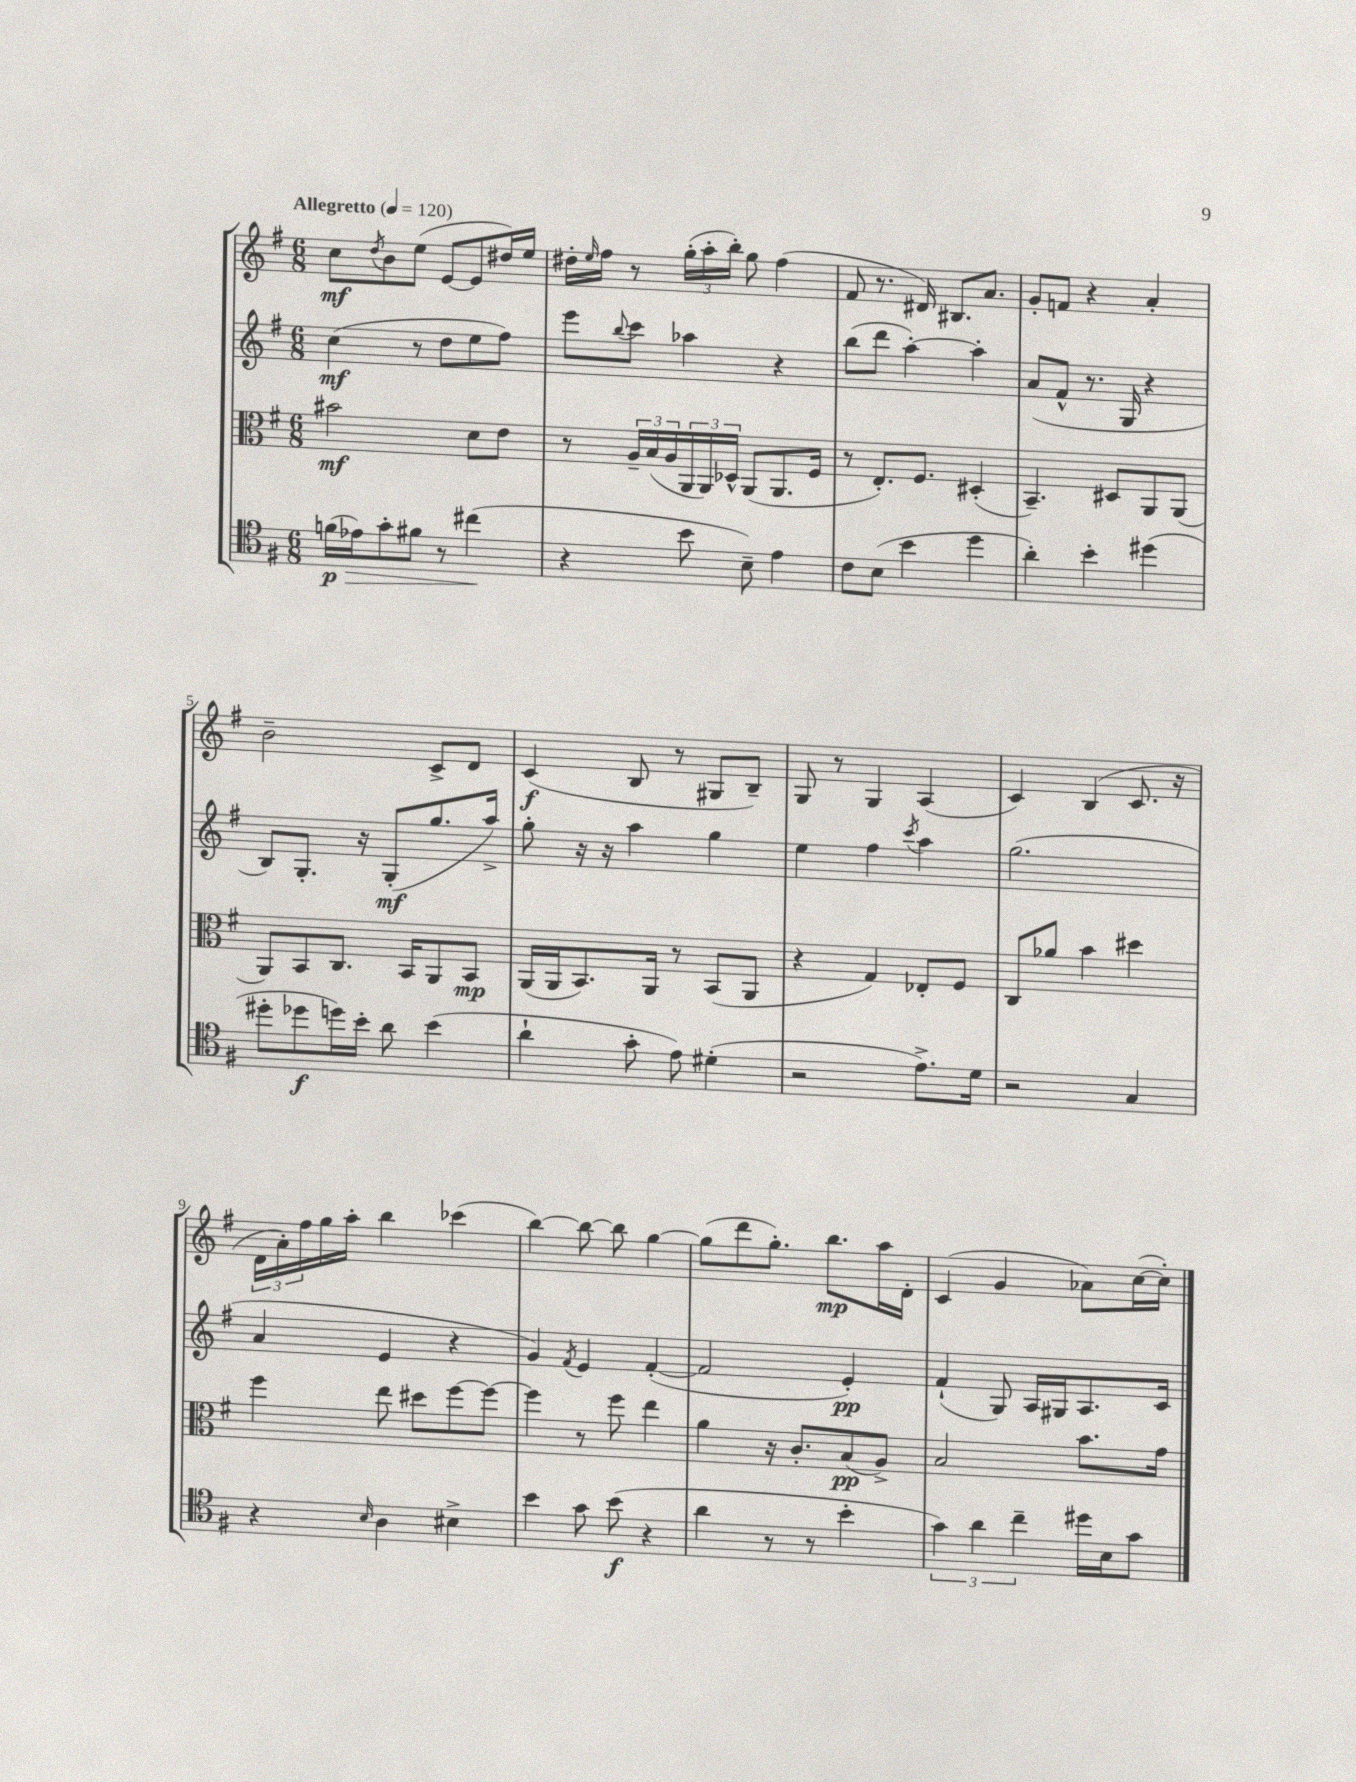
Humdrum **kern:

**kern	**dynam	**kern	**dynam	**kern	**dynam	**kern	**dynam
*part4	*part4	*part3	*part3	*part2	*part2	*part1	*part1
*staff4	*staff4	*staff3	*staff3	*staff2	*staff2	*staff1	*staff1
*clefC4	*	*clefC3	*	*clefG2	*	*clefG2	*
*k[f#]	*	*k[f#]	*	*k[f#]	*	*k[f#]	*
*M6/8	*	*M6/8	*	*M6/8	*	*M6/8	*
*MM120	*	*MM120	*	*MM120	*	*MM120	*
=1	=1	=1	=1	=1	=1	=1	=1
!	!	!	!	!	!	!LO:TX:a:B:t=Allegretto	!
!	!LO:HP:b	!	!	!	!	!	!
(16fn\LL	> p	2b#X\	mf	(4cc\	mf	8cc\L	mf
16e-X\J)	.	.	.	.	.	.	.
.	.	.	.	.	.	8qdd/	.
8g'\	.	.	.	.	.	8b\	.
8f#X\J	.	.	.	8r	.	(8ee\J	.
8r	.	.	.	8dd\L	.	[8e/L	.
(4cc#X\	.	8d\L	.	8ee\	.	8e/]	.
.	.	8e\J	.	8ff#\J)	.	16dd#X/L)	.
.	.	.	.	.	.	16ee/JJ	.
.	]	.	.	.	.	.	.
=2	=2	=2	=2	=2	=2	=2	=2
4r	.	8r	.	8eee\L	.	16dd#X'\LL	.
.	.	.	.	.	.	16qqee/	.
.	.	.	.	.	.	16ff#\JJ	.
.	.	.	.	8qqbb/	.	.	.
.	.	24A~/LL	.	8ccc\J	.	8r	.
.	.	(24B/	.	.	.	.	.
.	.	24A/	.	.	.	.	.
8b\	.	24AA/	.	4aa-X\	.	(24gg'\LL	.
.	.	24AA/)	.	.	.	24aa'\	.
.	.	24D-X^^/JJ	.	.	.	24bb'\JJ)	.
8B~\)	.	(8AA/L	.	.	.	8gg\	.
4e\	.	8.AA/	.	4r	.	(4ff#\	.
.	.	16F#/Jk	.	.	.	.	.
=3	=3	=3	=3	=3	=3	=3	=3
8c\L	.	8r	.	(8bb\L	.	8f#/	.
(8B\J	.	8.E'/L)	.	8ddd\J	.	8.r	.
4b\	.	.	.	[4aa'\)	.	.	.
.	.	8.F#/J	.	.	.	16d#X/)	.
.	.	.	.	.	.	8.B#X/L	.
4dd\	.	(4D#X'/	.	4aa'\]	.	.	.
.	.	.	.	.	.	8.a/J	.
=4	=4	=4	=4	=4	=4	=4	=4
4a'\)	.	4.BB~/)	.	(8a/L	.	8g'/L	.
.	.	.	.	8f#^^/J	.	8fn/J	.
4b'\	.	.	.	8.r	.	4r	.
.	.	8D#X/L	.	.	.	.	.
.	.	.	.	16G/	.	.	.
(4dd#X\	.	8AA/	.	4r	.	4a'/	.
.	.	(8AA/J	.	.	.	.	.
!!LO:LB:g=z
=5	=5	=5	=5	=5	=5	=5	=5
8dd#X'\L	.	8AA/L)	.	8B/L)	.	2b~\	.
8dd-X\	f	8BB/	.	8.G'/J	.	.	.
16ddn\L)	.	8.C/J	.	.	.	.	.
16b'\JJ	.	.	.	16r	.	.	.
8a\	.	.	.	(8G'/L	mf	.	.
.	.	16BB/KL	.	.	.	.	.
(4b\	.	8AA/	.	8.gg/	.	8c^/L	.
.	.	8BB/J	mp	.	.	8d/J	.
.	.	.	.	16aa^/Jk)	.	.	.
=6	=6	=6	=6	=6	=6	=6	=6
4a`\	.	(16AA/LL	.	8gg'\	.	(4c/	f
.	.	16AA/J	.	.	.	.	.
.	.	8.BB/)	.	16r	.	.	.
.	.	.	.	16r	.	.	.
8g'\	.	.	.	4aa\	.	8B/	.
.	.	16AA/Jk	.	.	.	.	.
8e\)	.	8r	.	.	.	8r	.
(4d#X'\	.	(8BB/L	.	4gg\	.	8G#X/L	.
.	.	8AA/J	.	.	.	8B~/J)	.
=7	=7	=7	=7	=7	=7	=7	=7
2r	.	4r	.	4ee\	.	8G/	.
.	.	.	.	.	.	8r	.
.	.	4G/)	.	4ff#\	.	4G/	.
.	.	.	.	8qccc/	.	.	.
8.e^\L)	.	8E-X'/L	.	4aa\	.	(4A/	.
.	.	8F#/J	.	.	.	.	.
16d\Jk	.	.	.	.	.	.	.
=8	=8	=8	=8	=8	=8	=8	=8
2r	.	8C/L	.	(2.gg\	.	4c/)	.
.	.	8a-X/J	.	.	.	.	.
.	.	4b\	.	.	.	(4B/	.
4G/	.	4dd#X\	.	.	.	8.c/	.
.	.	.	.	.	.	16r	.
!!LO:LB:g=z
=9	=9	=9	=9	=9	=9	=9	=9
4r	.	4ff#\	.	4a/	.	24d\LL	.
.	.	.	.	.	.	24a'\)	.
.	.	.	.	.	.	24ff#\	.
.	.	.	.	.	.	16gg\	.
.	.	.	.	.	.	16aa'\JJ	.
16qqB/	.	.	.	.	.	.	.
4A\	.	8ee\	.	4e/	.	4bb\	.
.	.	8dd#X\L	.	.	.	.	.
4B#X^\	.	[8ff#\	.	4r	.	(4ccc-X\	.
.	.	8ff#\J_	.	.	.	.	.
=10	=10	=10	=10	=10	=10	=10	=10
4b\	.	4ff#\]	.	4g/)	.	[4bb\)	.
.	.	.	.	8qf#/	.	.	.
8g\	.	8r	.	4e/	.	8bb\_	.
(8b\	f	8ff#\	.	.	.	8bb\]	.
4r	.	4ee\	.	([4f#'/	.	[4gg\	.
=11	=11	=11	=11	=11	=11	=11	=11
4a\	.	4a\	.	2f#/]	.	(8gg\L]	.
.	.	.	.	.	.	8ddd\	.
8r	.	16r	.	.	.	8.gg'\J)	.
.	.	8.c'/L	.	.	.	.	.
8r	.	.	.	.	.	.	.
.	.	.	.	.	.	8.bb\L	mp
4b'\	.	(8B/	pp	4e'/)	pp	.	.
.	.	8A^/J)	.	.	.	16aa\L	.
.	.	.	.	.	.	16d'\JJ	.
=12	=12	=12	=12	=12	=12	=12	=12
6g\)	.	2B/	.	(4f#`/	.	(4c/	.
6a\	.	.	.	.	.	.	.
.	.	.	.	8G/)	.	4g/	.
6cc~\	.	.	.	.	.	.	.
.	.	.	.	16A/LL	.	.	.
.	.	.	.	16G#X/J	.	.	.
16dd#X\LL	.	8.b\L	.	8.A/	.	8a-X\L)	.
16B\J	.	.	.	.	.	.	.
8g\J	.	.	.	.	.	([16cc\L	.
.	.	16g\Jk	.	16c/Jk	.	16cc'\JJ])	.
==	==	==	==	==	==	==	==
*-	*-	*-	*-	*-	*-	*-	*-
